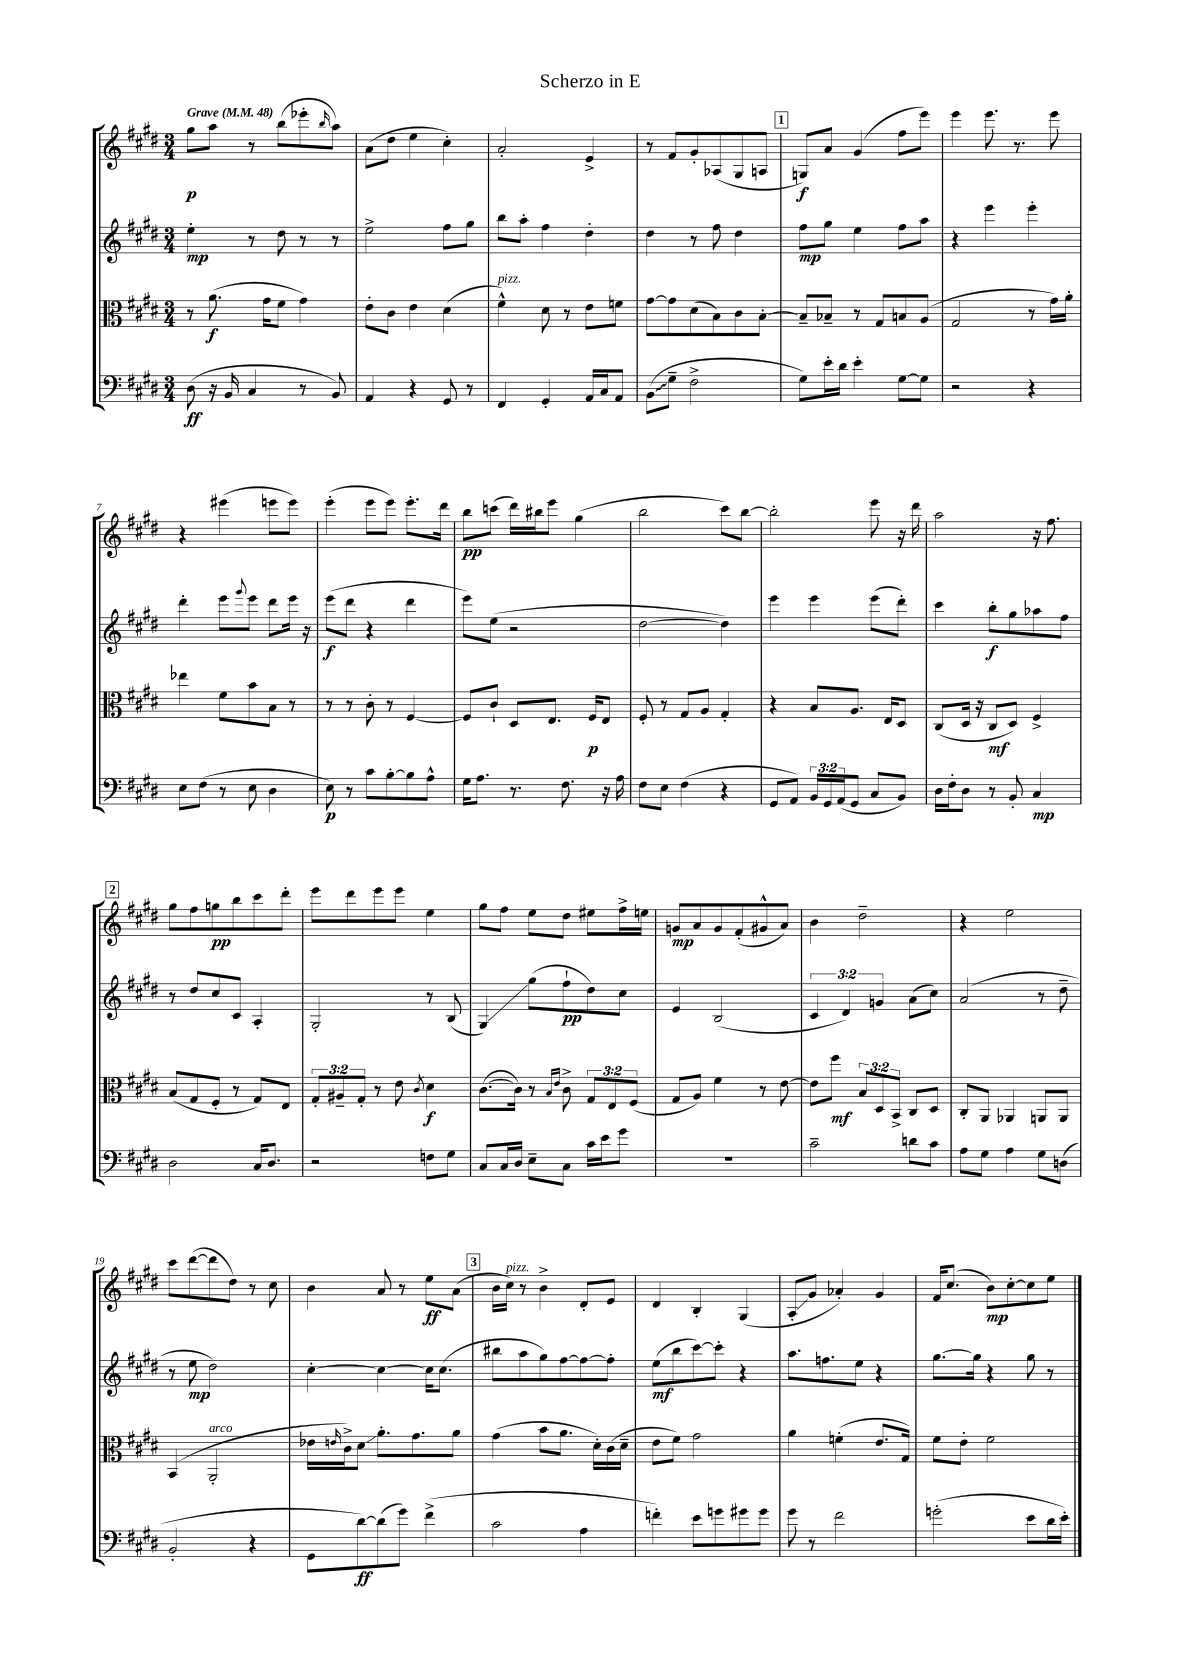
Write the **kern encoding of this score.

**kern	**kern	**kern	**kern
*staff4	*staff3	*staff2	*staff1
*clefF4	*clefC3	*clefG2	*clefG2
*k[f#c#g#d#]	*k[f#c#g#d#]	*k[f#c#g#d#]	*k[f#c#g#d#]
*M3/4	*M3/4	*M3/4	*M3/4
*MM48	*MM48	*MM48	*MM48
(8D#	8r	4ee'	8gg#
16r	(8.a	.	8aa
16BB	.	.	.
4C#	.	8r	8r
.	16g#	.	.
.	8f#	8dd#	(8bb
8r	4g#)	8r	8eee-'
.	.	.	16qqbb
8BB)	.	8r	8aa)
=	=	=	=
4AA	8e'	2ee^	(8a
.	8c#	.	8dd#
4r	4e	.	4ee
8GG#	(4d#	8ff#	4cc#')
8r	.	8gg#	.
=	=	=	=
4FF#	4f#^^)	8bb	2a'
.	.	8aa'	.
4GG#'	8d#	4ff#	.
.	8r	.	.
16AA	8e	4dd#'	4e^
16C#	.	.	.
8AA	8f	.	.
=	=	=	=
(8BB	[8g#	4dd#	8r
8G#~	8g#]	.	8f#
2F#^	(8d#	8r	8g#'
.	8B)	8ff#	(8A-
.	8c#	4dd#	8G#
.	[8B'	.	8A
=	=	=	=
8G#)	8B~]	8ff#	8G)
16e'	8B-~	8gg#	8a
16d#	.	.	.
4e'	8r	4ee	(4g#
.	8G#	.	.
[8G#	8B	8ff#	8ff#
8G#]	(8A	8aa	8eee)
=	=	=	=
2r	2G#	4r	4eee
.	.	4eee	8.eee
.	.	.	8.r
4r	8r	4eee'	.
.	16g#)	.	8eee
.	16a'	.	.
=	=	=	=
8E	4ee-	4ddd#'	4r
(8F#	.	.	.
8r	8f#	8eee	(4eee#
.	.	8qqggg#	.
8E	8b	8eee	.
4D#	8B	8ddd#	8eee
.	8r	16eee	8eee)
.	.	16r	.
=	=	=	=
8E)	8r	(8eee	(4eee'
8r	8r	8ddd#	.
8c#	8c#'	4r	8eee
[8B'	8r	.	8eee)
8B]	[4F#	4ddd#	8.eee'
8A^^	.	.	.
.	.	.	16ddd#
=	=	=	=
16G#	8F#]	8eee)	8bb
8.A	.	.	.
.	8c#`	(8ee	(8ccc
8.r	8D#	2r	16ddd#)
.	.	.	16bb#
.	8.E	.	8eee
8.F#	.	.	.
.	.	.	(4gg#
.	16F#	.	.
16r	8E	.	.
16A	.	.	.
=	=	=	=
8F#	8F#'	[2dd#	2bb
8E	8r	.	.
(4F#	8G#	.	.
.	8A	.	.
4r	4G#'	4dd#])	8ccc#)
.	.	.	[8bb
=	=	=	=
8GG#	4r	4eee	2bb']
8AA)	.	.	.
24BB	8B	4eee	.
24GG#	.	.	.
(24AA	.	.	.
8GG#	8.A	.	.
8C#	.	(8eee	8eee
.	16E	.	.
8BB)	8D#	8ddd#')	16r
.	.	.	16ddd#
=	=	=	=
16D#	(8C#	4ccc#	2aa
16F#'	.	.	.
8D#	16D#	.	.
.	16r	.	.
8r	8C#	8bb'	.
8BB'	8D#)	8gg#	.
4C#	4F#^	8aa-	16r
.	.	.	8.ff#
.	.	8ff#	.
=	=	=	=
2D#	(8B	8r	8gg#
.	8G#	8dd#	8ff#
.	8F#'	8cc#	8gg
.	8r	8c#	8bb
16C#	8G#)	4A'	8ccc#
8.D#	.	.	.
.	8E	.	8ddd#'
=	=	=	=
2r	12G#'	2G#'	8eee
.	12A#~	.	.
.	.	.	8ddd#
.	12G#'	.	.
.	8r	.	8eee
.	8e	.	8eee
.	8qc#	.	.
8F	4d#	8r	4ee
8G#	.	(8B	.
=	=	=	=
8C#	([8.c#	4G#)	8gg#
16C#	.	.	8ff#
16D#	16c#])	.	.
8E~	8r	(8gg#	8ee
.	16qqB	.	.
.	16qqe	.	.
8C#	8c#^	8ff#`	8dd#
16c#	12G#	8dd#)	8ee#
16e	.	.	.
.	12E	.	.
8g#	.	8cc#	16ff#^
.	(12F#	.	.
.	.	.	16ee
=	=	=	=
2.r	8G#	4e	8g
.	8A)	.	8a
.	4f#	(2B	8g
.	.	.	(8f#'
.	8r	.	8g#^^
.	[8e	.	8a)
=	=	=	=
2c#~	8e]	6c#	4b
.	8ff#	.	.
.	.	6d#)	.
.	12B	.	2dd#~
.	12D#	6g	.
.	12BB^	.	.
8d	8C#	(8a	.
8c#	8D#	8cc#)	.
=	=	=	=
8A	8C#'	(2a	4r
8G#	8AA	.	.
4A	4AA-	.	2ee
8G#	8AA	8r	.
(8D	8AA	8dd#~	.
=	=	=	=
2BB'	(4BB	8r	8ccc#
.	.	8ee	([8ddd#
.	2AA'	2dd#)	8ddd#]
.	.	.	8dd#)
4r	.	.	8r
.	.	.	8cc#
=	=	=	=
8GG#	16e-	[4cc#'	4b
.	16qqe	.	.
.	16c#^)	.	.
[8d#)	8d#	.	.
(8d#]	8.a'	4cc#_	8a
8g#)	.	.	8r
.	8.g#	.	.
(4f#^	.	16cc#]	8ee
.	.	(8.cc#	.
.	8a	.	(8a
=	=	=	=
2c#	(4g#	8bb#	16b
.	.	.	16cc#)
.	.	8aa	8r
.	8b	8gg#)	4b^
.	8.a	[8ff#	.
4A	.	8ff#_	8d#'
.	16d#')	.	.
.	(16c#	8ff#']	8e
.	16d#~	.	.
=	=	=	=
4f')	8e	(8ee	4d#
.	8f#)	8bb	.
8e	2g#	[8ccc#)	4B'
8g	.	8ccc#']	.
8g#	.	4r	(4G#
8g#	.	.	.
=	=	=	=
8g#	4a	8.aa	8A'
8r	.	.	8g#
.	.	8.ff	.
2f#	(4f'	.	4a-')
.	.	8ee	.
.	8.e	4r	4g#
.	16G#)	.	.
=	=	=	=
(2g'	8f#	[8.gg#	16f#
.	.	.	(8.cc#
.	8e'	.	.
.	.	16gg#]	.
.	2f#	4r	8b)
.	.	.	[8cc#'
8e	.	8gg#	8cc#]
16d#	.	8r	8ee
16e')	.	.	.
==	==	==	==
*-	*-	*-	*-
